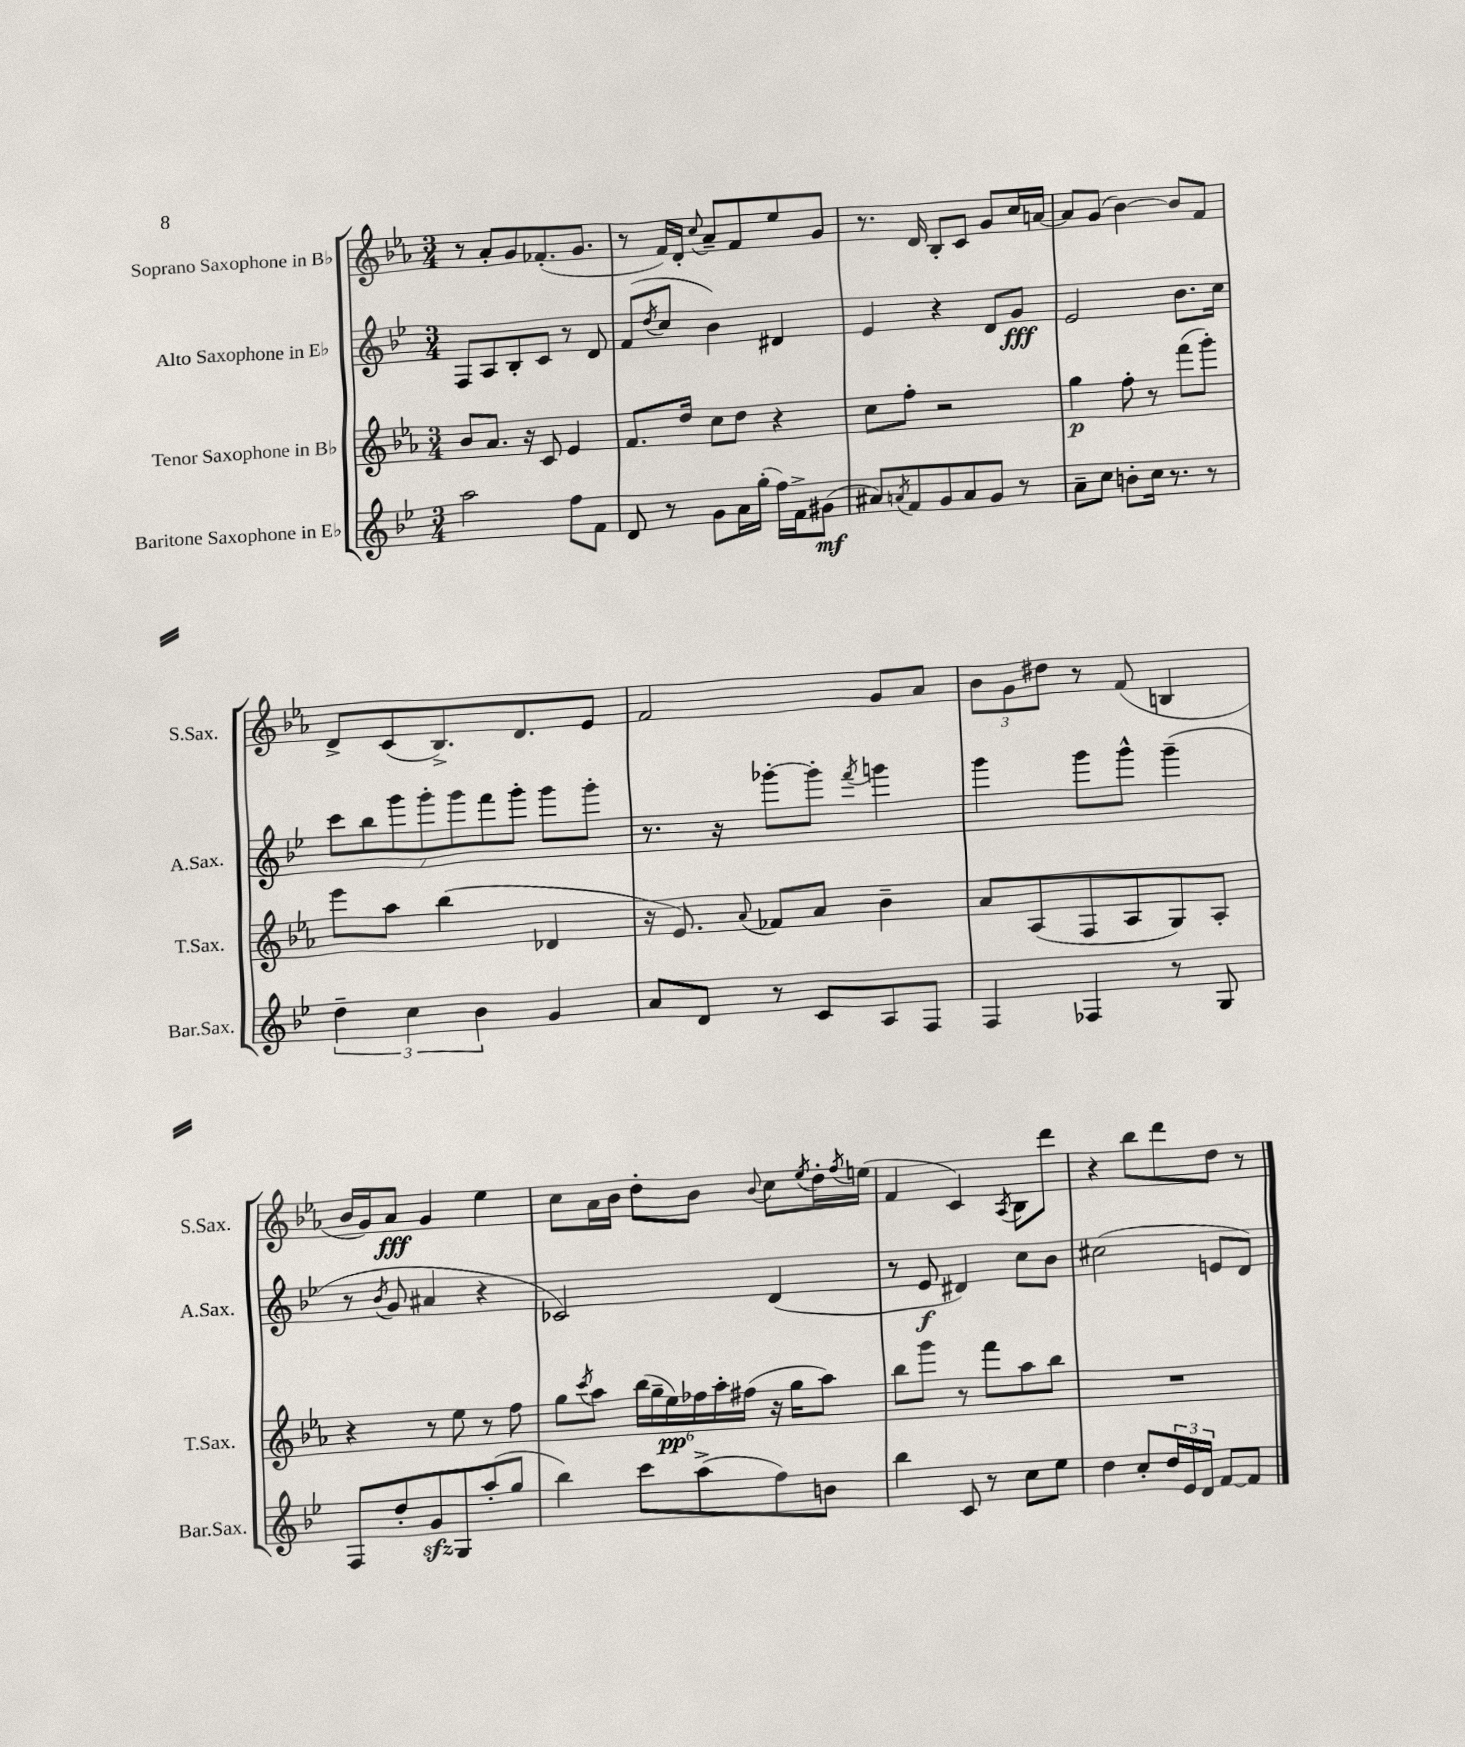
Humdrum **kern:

**kern	**dynam	**kern	**dynam	**kern	**dynam	**kern	**dynam
*part4	*part4	*part3	*part3	*part2	*part2	*part1	*part1
*staff4	*staff4	*staff3	*staff3	*staff2	*staff2	*staff1	*staff1
*I"Baritone Saxophone in E♭	*	*I"Tenor Saxophone in B♭	*	*I"Alto Saxophone in E♭	*	*I"Soprano Saxophone in B♭	*
*I'Bar.Sax.	*	*I'T.Sax.	*	*I'A.Sax.	*	*I'S.Sax.	*
*clefG2	*	*clefG2	*	*clefG2	*	*clefG2	*
*k[b-e-]	*	*k[b-e-a-]	*	*k[b-e-]	*	*k[b-e-a-]	*
*M3/4	*	*M3/4	*	*M3/4	*	*M3/4	*
=95	=95	=95	=95	=95	=95	=95	=95
2aa\	.	8b-/L	.	8F/L	.	8r	.
.	.	8.a-/J	.	8A/	.	8a-'/L	.
.	.	.	.	8B-'/	.	8g/	.
.	.	16r	.	.	.	.	.
.	.	8c/	.	8c/J	.	(8.f-X'/	.
8ff\L	.	4e-/	.	8r	.	.	.
.	.	.	.	.	.	8.g/J	.
8f\J	.	.	.	8d/	.	.	.
=96	=96	=96	=96	=96	=96	=96	=96
8d/	.	8.f/L	.	(8f/L	.	8r	.
.	.	.	.	8qdd/	.	.	.
8r	.	.	.	8cc/J	.	16f/LL)	.
.	.	16dd/Jk	.	.	.	16d'/JJ	.
.	.	.	.	.	.	8qqcc/	.
8g\L	.	8cc\L	.	4b-\)	.	8a-~/L	.
16a\L	.	8dd\J	.	.	.	8f/	.
(16gg'\JJ	.	.	.	.	.	.	.
16ff\LL)	.	4r	.	4d#X/	.	8ee-/	.
16f^\J	.	.	.	.	.	.	.
(8g#X\J	mf	.	.	.	.	8g/J	.
=97	=97	=97	=97	=97	=97	=97	=97
8a#X/L)	.	8cc\L	.	4e-/	.	8.r	.
8qan/	.	.	.	.	.	.	.
8f/	.	8ff'\J	.	.	.	.	.
.	.	.	.	.	.	16d/	.
8g/	.	2r	.	4r	.	8B-'/L	.
8a/	.	.	.	.	.	8c/J	.
8g/J	.	.	.	8d/L	.	8g/L	.
8r	.	.	.	8g/J	fff	16cc/L	.
.	.	.	.	.	.	[16an/JJ	.
=98	=98	=98	=98	=98	=98	=98	=98
8a~\L	.	4gg\	p	2e-/	.	8a/L]	.
8cc\J	.	.	.	.	.	(8g/J	.
8bn'\L	.	8ff'\	.	.	.	[4b-\)	.
16cc\Jk	.	8r	.	.	.	.	.
8.r	.	.	.	.	.	.	.
.	.	(8fff\L	.	8.b-\L	.	8b-/L]	.
8r	.	8ggg'\J)	.	.	.	8f/J	.
.	.	.	.	16cc\Jk	.	.	.
!!LO:LB:g=z
=99	=99	=99	=99	=99	=99	=99	=99
6dd~\	.	8eee-\L	.	14ccc\L	.	8d^/L	.
.	.	.	.	14bb-\	.	.	.
.	.	8aa-\J	.	.	.	(8c/	.
.	.	.	.	14ggg\	.	.	.
6cc\	.	.	.	.	.	.	.
.	.	.	.	14ggg'\	.	.	.
.	.	(4bb-\	.	.	.	8.B-^/)	.
.	.	.	.	14ggg\	.	.	.
6b-\	.	.	.	.	.	.	.
.	.	.	.	14fff\	.	.	.
.	.	.	.	14ggg'\J	.	.	.
.	.	.	.	.	.	8.d/	.
4g/	.	4d-X/	.	8ggg\L	.	.	.
.	.	.	.	8ggg'\J	.	8e-/J	.
=100	=100	=100	=100	=100	=100	=100	=100
8a/L	.	16r	.	8.r	.	2f/	.
.	.	8.e-/)	.	.	.	.	.
8d/J	.	.	.	.	.	.	.
.	.	.	.	16r	.	.	.
.	.	8qqa-/	.	.	.	.	.
8r	.	8f-X/L	.	[8ggg-X'\L	.	.	.
8c/L	.	8a-/J	.	8ggg-'\J]	.	.	.
.	.	.	.	8qfff/	.	.	.
8A/	.	4b-~\	.	4gggn\	.	8g/L	.
8F/J	.	.	.	.	.	8a-/J	.
=101	=101	=101	=101	=101	=101	=101	=101
4F/	.	8a-/L	.	4ggg\	.	12b-\L	.
.	.	.	.	.	.	12g\	.
.	.	(8A-/	.	.	.	.	.
.	.	.	.	.	.	12dd#X\J	.
4F-X/	.	8F/	.	8ggg\L	.	8r	.
.	.	8A-/	.	8ggg^^\J	.	(8f/	.
8r	.	8G/)	.	(4ggg~\	.	4Bn/	.
8G/	.	8A-'/J	.	.	.	.	.
!!LO:LB:g=z
=102	=102	=102	=102	=102	=102	=102	=102
8F/L	.	4r	.	8r	.	16b-/LL	.
.	.	.	.	.	.	16g/J)	.
.	.	.	.	8qb-/	.	.	.
8dd'/	.	.	.	8g/	.	8a-/J	fff
8gzz/	.	8r	.	4a#X/	.	4g/	.
8G/	.	8ee-\	.	.	.	.	.
(8aa'/	.	8r	.	4r	.	4ee-\	.
8gg/J	.	8ff\	.	.	.	.	.
=103	=103	=103	=103	=103	=103	=103	=103
4bb-\)	.	8gg\L	.	2c-X/)	.	8cc\L	.
.	.	8qccc/	.	.	.	.	.
.	.	8aa-\J	.	.	.	16a-\L	.
.	.	.	.	.	.	16b-\JJ	.
8ccc\L	.	(24bb-\LL	.	.	.	8dd'\L	.
.	.	24gg~\	.	.	.	.	.
.	.	24ee-\)	pp	.	.	.	.
(8aa^\	.	24ff-X\	.	.	.	8b-\J	.
.	.	24aa-'\	.	.	.	.	.
.	.	(24ff#X\JJ	.	.	.	.	.
.	.	.	.	.	.	8qqb-/	.
8ff\)	.	16r	.	(4d/	.	8cc\L	.
.	.	16gg\KL	.	.	.	.	.
.	.	.	.	.	.	8qee-/	.
8bn\J	.	8aa-\J)	.	.	.	16dd'\L	.
.	.	.	.	.	.	8qff/	.
.	.	.	.	.	.	(16een\JJ	.
=104	=104	=104	=104	=104	=104	=104	=104
4bb-\	.	8bb-\L	.	8r	.	4f/	.
.	.	8ggg\J	.	8e-/	f	.	.
8c/	.	8r	.	4d#X/)	.	4c/)	.
8r	.	8fff\L	.	.	.	.	.
.	.	.	.	.	.	8qA-/	.
8cc\L	.	8aa-\	.	8cc\L	.	8B-\L	.
8ee-\J	.	8bb-\J	.	8b-\J	.	8ddd\J	.
=105	=105	=105	=105	=105	=105	=105	=105
4dd\	.	2.r	.	(2cc#X\	.	4r	.
8cc'/L	.	.	.	.	.	8bb-\L	.
24dd/L	.	.	.	.	.	8ddd\	.
24e-/	.	.	.	.	.	.	.
24d/JJ	.	.	.	.	.	.	.
[8f/L	.	.	.	8en/L	.	8dd\J	.
8f/J]	.	.	.	8d/J)	.	8r	.
==	==	==	==	==	==	==	==
*-	*-	*-	*-	*-	*-	*-	*-
